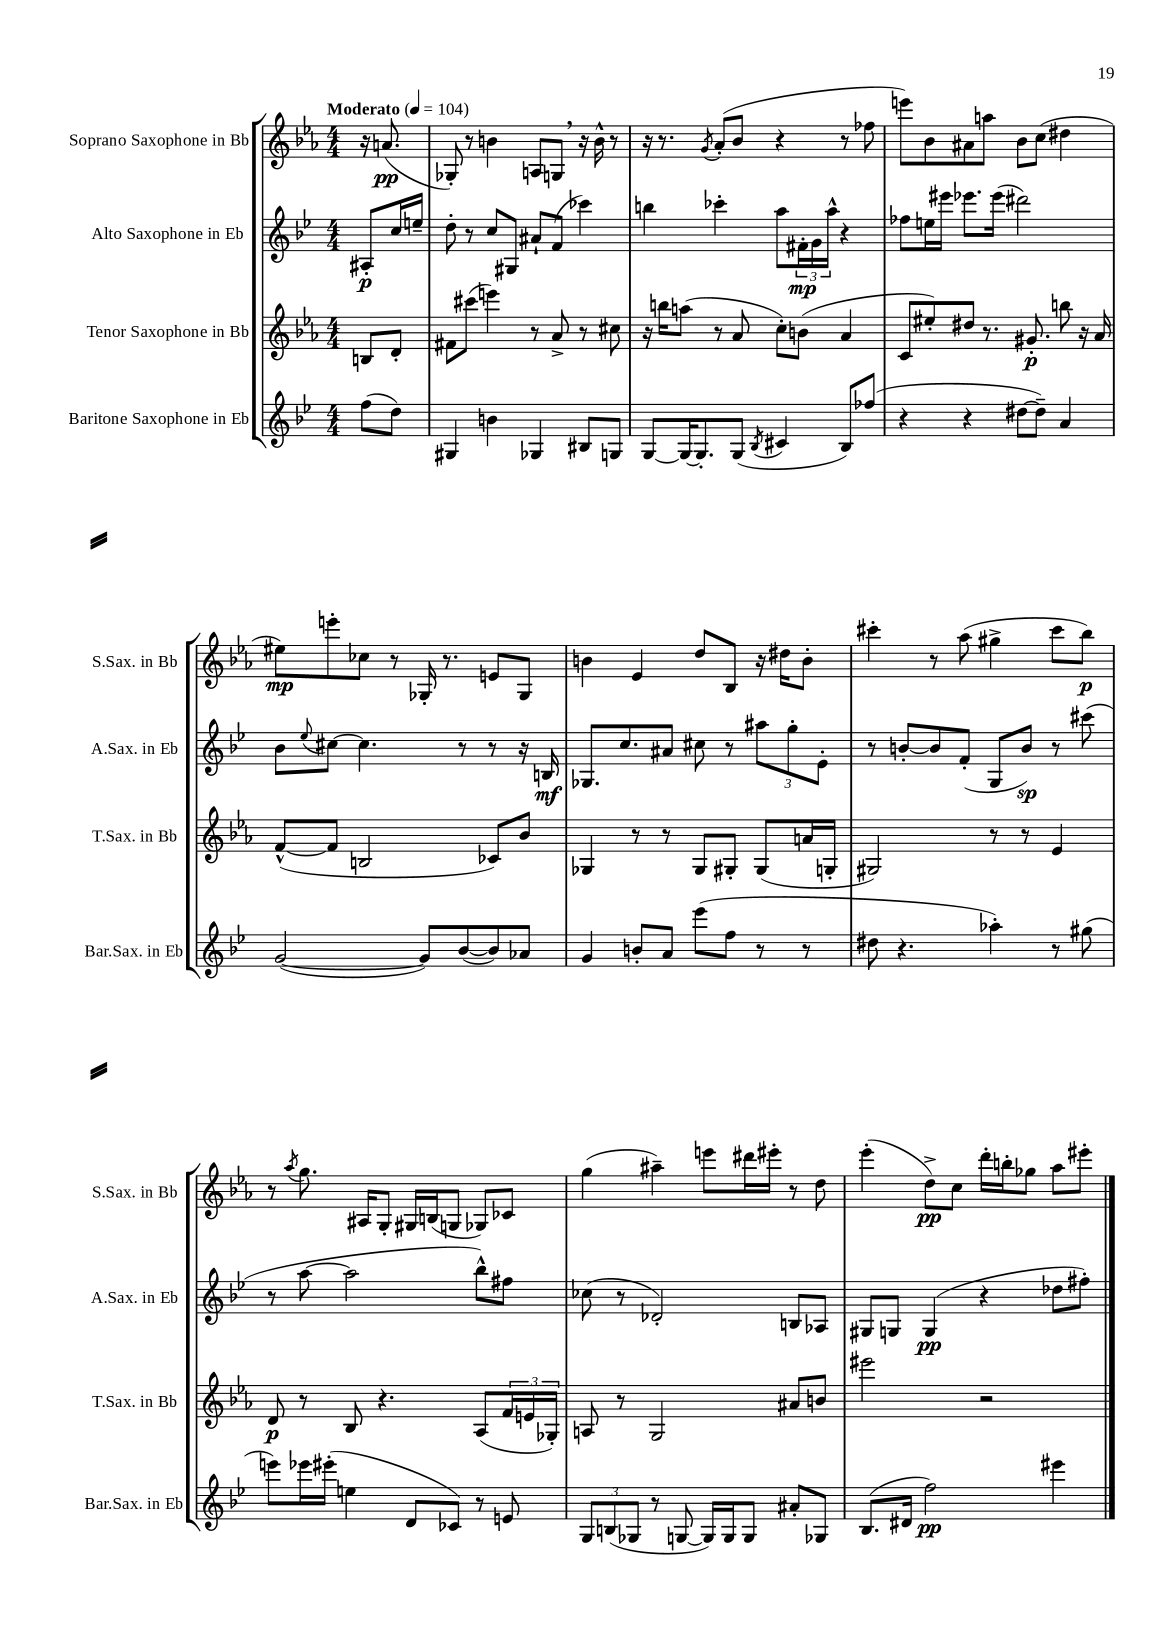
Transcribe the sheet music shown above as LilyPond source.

<<
\new StaffGroup <<
\new Staff = "s0" \with { instrumentName = "Soprano Saxophone in Bb" shortInstrumentName = "S.Sax. in Bb" } {
    \clef treble \key ees \major \numericTimeSignature \time 4/4 \partial 4 \tempo "Moderato" 4 = 104
    r16 a'8.\pp( |
    ges8-.) r8 b'4 a8 g8 \breathe r16 b'16-^ r8 |
    r16 r8. \acciaccatura { g'8 } aes'8-.( bes'8 r4 r8 fes''8 |
    e'''8) bes'8 ais'8 a''8 bes'8 c''8( dis''4 |
    eis''8\mp) e'''8-. ces''8 r8 ges16-. r8. e'8 ges8 |
    b'4 ees'4 d''8 bes8 r16 dis''16 b'8-. |
    cis'''4-. r8 aes''8( gis''4-> cis'''8 bes''8\p) |
    r8 \acciaccatura { aes''8 } g''8. ais16 g8-. gis16 b16( g8 ges8) ces'8 |
    g''4( ais''4--) e'''8 dis'''16 eis'''16-. r8 d''8 |
    ees'''4-.( d''8->\pp) c''8 d'''16-. b''16-. ges''8 aes''8 eis'''8-. \bar "|." |
}
\new Staff = "s1" \with { instrumentName = "Alto Saxophone in Eb" shortInstrumentName = "A.Sax. in Eb" } {
    \clef treble \key bes \major \numericTimeSignature \time 4/4 \partial 4
    ais8-.\p c''16 e''16-- |
    d''8-. r8 c''8 gis8 ais'8-! f'8( ces'''4) |
    b''4 ces'''4-. a''8 \tuplet 3/2 { fis'16-.\mp g'16 a''16-^ } r4 |
    fes''8 e''16 eis'''16 ees'''8. ees'''16( dis'''2) |
    bes'8 \appoggiatura { ees''8 } cis''8~ cis''4. r8 r8 r16 b16\mf |
    ges8. c''8. ais'8 cis''8 r8 \tuplet 3/2 { ais''8 g''8-. ees'8-. } |
    r8 b'8~-. b'8 f'8-.( g8 b'8\sp) r8 cis'''8( |
    r8 a''8~ a''2 bes''8-^) fis''8 |
    ces''8( r8 des'2-.) b8 aes8 |
    gis8 g8 g4\pp( r4 des''8 fis''8-.) \bar "|." |
}
\new Staff = "s2" \with { instrumentName = "Tenor Saxophone in Bb" shortInstrumentName = "T.Sax. in Bb" } {
    \clef treble \key ees \major \numericTimeSignature \time 4/4 \partial 4
    b8 d'8-. |
    fis'8 cis'''8( e'''4) r8 aes'8-> r8 cis''8 |
    r16 b''16 a''8( r8 aes'8 c''8-.) b'8( aes'4 |
    c'8 eis''8-.) dis''8 r8. gis'8.-.\p b''8 r16 aes'16 |
    f'8~-^( f'8 b2 ces'8) bes'8 |
    ges4 r8 r8 ges8 gis8-. gis8( a'16 g16-. |
    gis2) r8 r8 ees'4 |
    d'8\p r8 bes8 r4. aes8( \tuplet 3/2 { f'16 e'16 ges16-.) } |
    a8 r8 g2 ais'8 b'8 |
    eis'''2 r2 \bar "|." |
}
\new Staff = "s3" \with { instrumentName = "Baritone Saxophone in Eb" shortInstrumentName = "Bar.Sax. in Eb" } {
    \clef treble \key bes \major \numericTimeSignature \time 4/4 \partial 4
    f''8( d''8) |
    gis4 b'4 ges4 bis8 g8 |
    g8~ g16~ g8.-. g8( \acciaccatura { bes8 } cis'4 bes8) fes''8( |
    r4 r4 dis''8~ dis''8--) a'4 |
    g'2~( g'8) bes'8~( bes'8) aes'8 |
    g'4 b'8-. a'8 ees'''8( f''8 r8 r8 |
    dis''8 r4. aes''4-.) r8 gis''8( |
    e'''8) ees'''16 eis'''16-.( e''4 d'8 ces'8) r8 e'8 |
    \tuplet 3/2 { g8 b8( ges8 } r8 g8~ g16) g16 g8 ais'8-. ges8 |
    bes8.( dis'16 f''2\pp) eis'''4 \bar "|." |
}
>>
>>
\layout { \context { \Score \remove "Bar_number_engraver" } }
